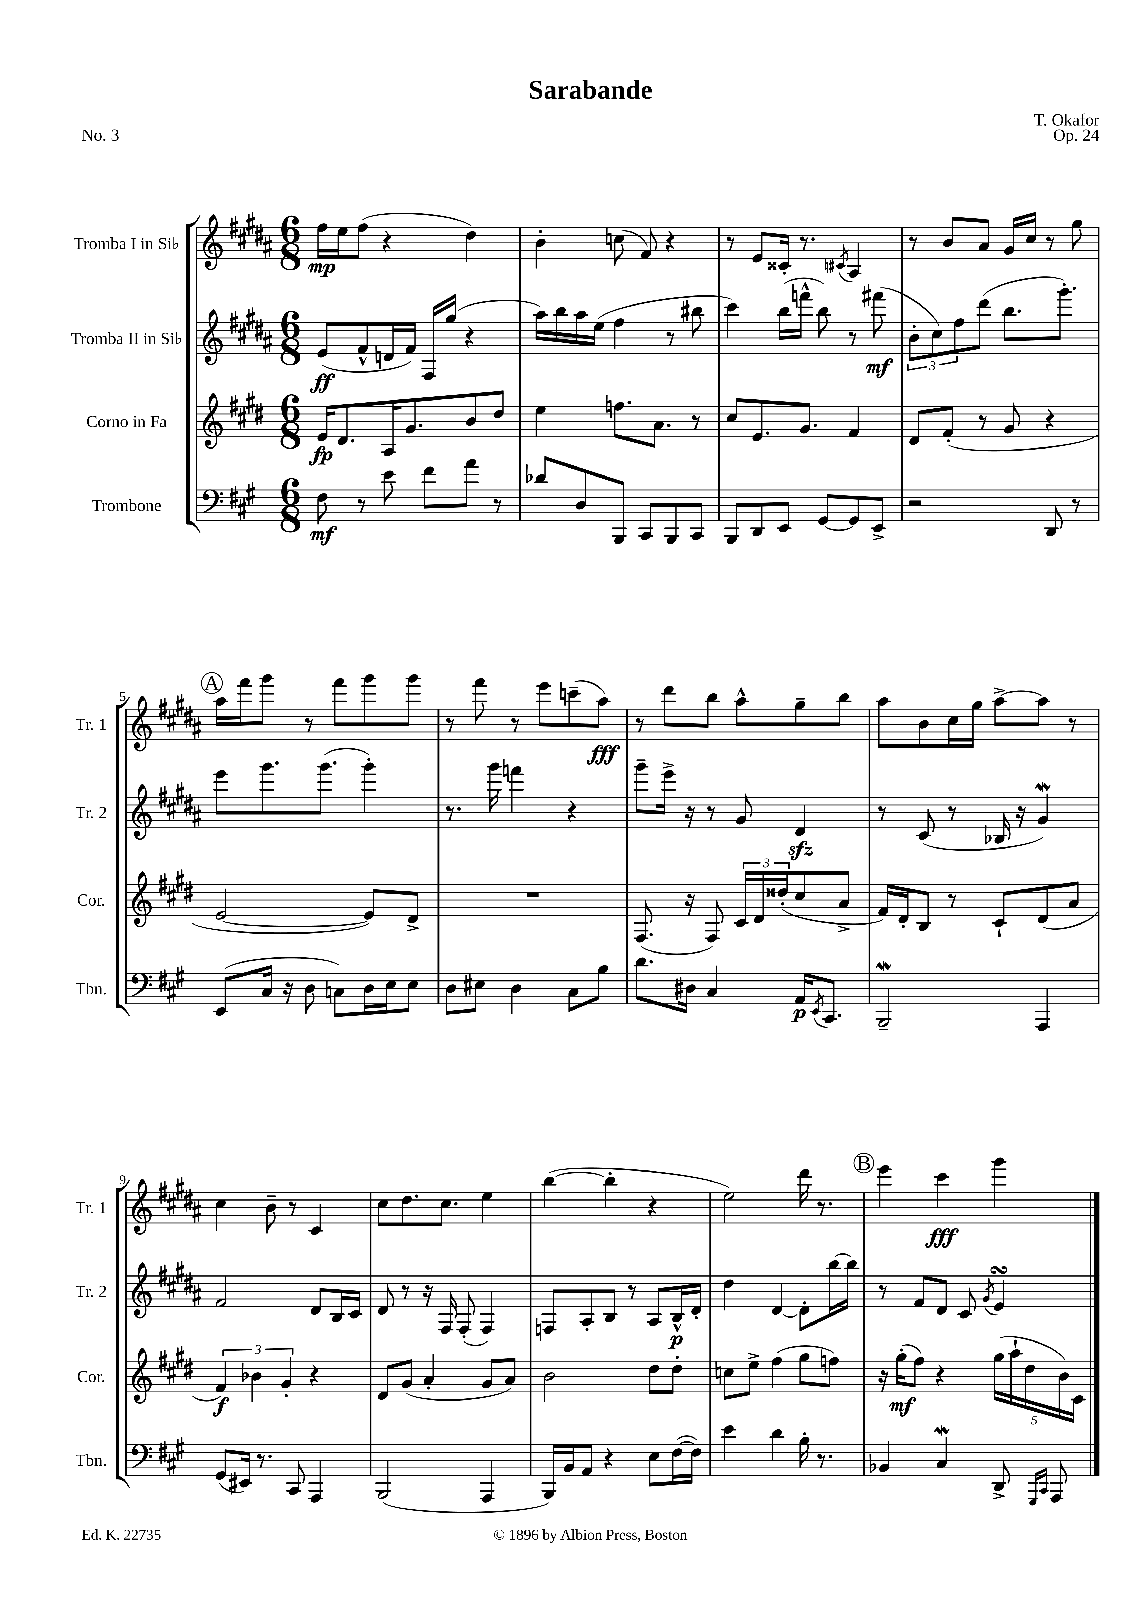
\header { title = "Sarabande" composer = "T. Okafor" opus = "Op. 24" piece = "No. 3" }
<<
\new StaffGroup <<
\new Staff = "s0" \with { instrumentName = "Tromba I in Sib" shortInstrumentName = "Tr. 1" } {
    \clef treble \key b \major \numericTimeSignature \time 6/8
    fis''16\mp e''16 fis''8( r4 dis''4) |
    b'4-. c''8( fis'8) r4 |
    r8 e'8 cisis'16-. r8. \acciaccatura { cis'8 } ais4 |
    r8 b'8 ais'8 gis'16 cis''16 r8 gis''8 |
    \mark \markup { \circle "A" } ais''16 fis'''16 gis'''8 r8 fis'''8 gis'''8 gis'''8 |
    r8 fis'''8 r8 e'''8 c'''8--( ais''8\fff) |
    r8 dis'''8 b''8 ais''8-^ gis''8-- b''8 |
    ais''8 b'8 cis''16 gis''16 ais''8~-> ais''8 r8 |
    cis''4 b'8-- r8 cis'4 |
    cis''8 dis''8. cis''8. e''4 |
    b''4~( b''4-. r4 |
    e''2) dis'''16 r8. |
    \mark \markup { \circle "B" } e'''4 cis'''4\fff gis'''4 \bar "|." |
}
\new Staff = "s1" \with { instrumentName = "Tromba II in Sib" shortInstrumentName = "Tr. 2" } {
    \clef treble \key b \major \numericTimeSignature \time 6/8
    e'8\ff( fis'8-^ d'16 fis'16) fis16 gis''16( r4 |
    ais''16) b''16 ais''16 e''16( fis''4 r8 bis''8 |
    cis'''4) b''16( f'''16-^ b''8) r8 fis'''8\mf( |
    \tuplet 3/2 { b'8-. cis''8) fis''8 } dis'''8( b''8. gis'''8.-.) |
    \mark \markup { \circle "A" } e'''8 gis'''8. gis'''8.( gis'''4-.) |
    r8. gis'''16 f'''4 r4 |
    gis'''8-- e'''16-> r16 r8 gis'8 dis'4\sfz |
    r8 cis'8( r8 bes16 r16 gis'4\mordent) |
    fis'2 dis'8 b16 cis'16 |
    dis'8 r8 r16 fis16 fis8-.( fis4) |
    f8 ais8-. b8 r8 ais8 b16-^\p dis'16-. |
    dis''4 dis'4~ dis'8-. b''16~ b''16 |
    \mark \markup { \circle "B" } r8 fis'8 dis'8 cis'8 \acciaccatura { gis'8 } e'4\turn \bar "|." |
}
\new Staff = "s2" \with { instrumentName = "Corno in Fa" shortInstrumentName = "Cor." } {
    \clef treble \key e \major \numericTimeSignature \time 6/8
    e'16\fp dis'8. a16 gis'8. b'8 dis''8 |
    e''4 f''8. a'8. r8 |
    cis''8 e'8. gis'8. fis'4 |
    dis'8 fis'8-.( r8 gis'8 r4 |
    \mark \markup { \circle "A" } e'2~ e'8) dis'8-> |
    R2. |
    fis8.( r16 fis8) \tuplet 3/2 { cis'16 dis'16 disis''16-.( } cis''8 a'8-> |
    fis'16) dis'16-. b8 r8 cis'8-! dis'8( a'8 |
    \tuplet 3/2 { fis'4\f) bes'4 gis'4-. } r4 |
    dis'8 gis'8( a'4-. gis'8 a'8) |
    b'2 dis''8 dis''8-. |
    c''8 e''8-> fis''4( gis''8 f''8) |
    \mark \markup { \circle "B" } r16 gis''16-.\mf( fis''8) r4 \tuplet 5/4 { gis''16( a''16-! dis''16 b'16) cis'16 } \bar "|." |
}
\new Staff = "s3" \with { instrumentName = "Trombone" shortInstrumentName = "Tbn." } {
    \clef bass \key a \major \numericTimeSignature \time 6/8
    fis8\mf r8 e'8 fis'8 a'8 r8 |
    des'8 d8 b,,8 cis,8 b,,8 cis,8 |
    b,,8 d,8 e,8 gis,8~ gis,8 e,8-> |
    r2 d,8 r8 |
    \mark \markup { \circle "A" } e,8( cis16 r16 d8 c8) d16 e16 e8 |
    d8 eis8 d4 cis8 b8 |
    d'8. dis16 cis4 a,16\p \acciaccatura { e,8 } cis,8. |
    b,,2--\mordent a,,4 |
    gis,8( eis,16) r8. cis,8 a,,4 |
    b,,2( a,,4 |
    b,,16) b,16 a,8 r4 e8 fis16~( fis16) |
    e'4 d'4 b16-. r8. |
    \mark \markup { \circle "B" } bes,4 cis4\mordent d,8-> \grace { gis,,16 cis,16 } a,,8 \bar "|." |
}
>>
>>
